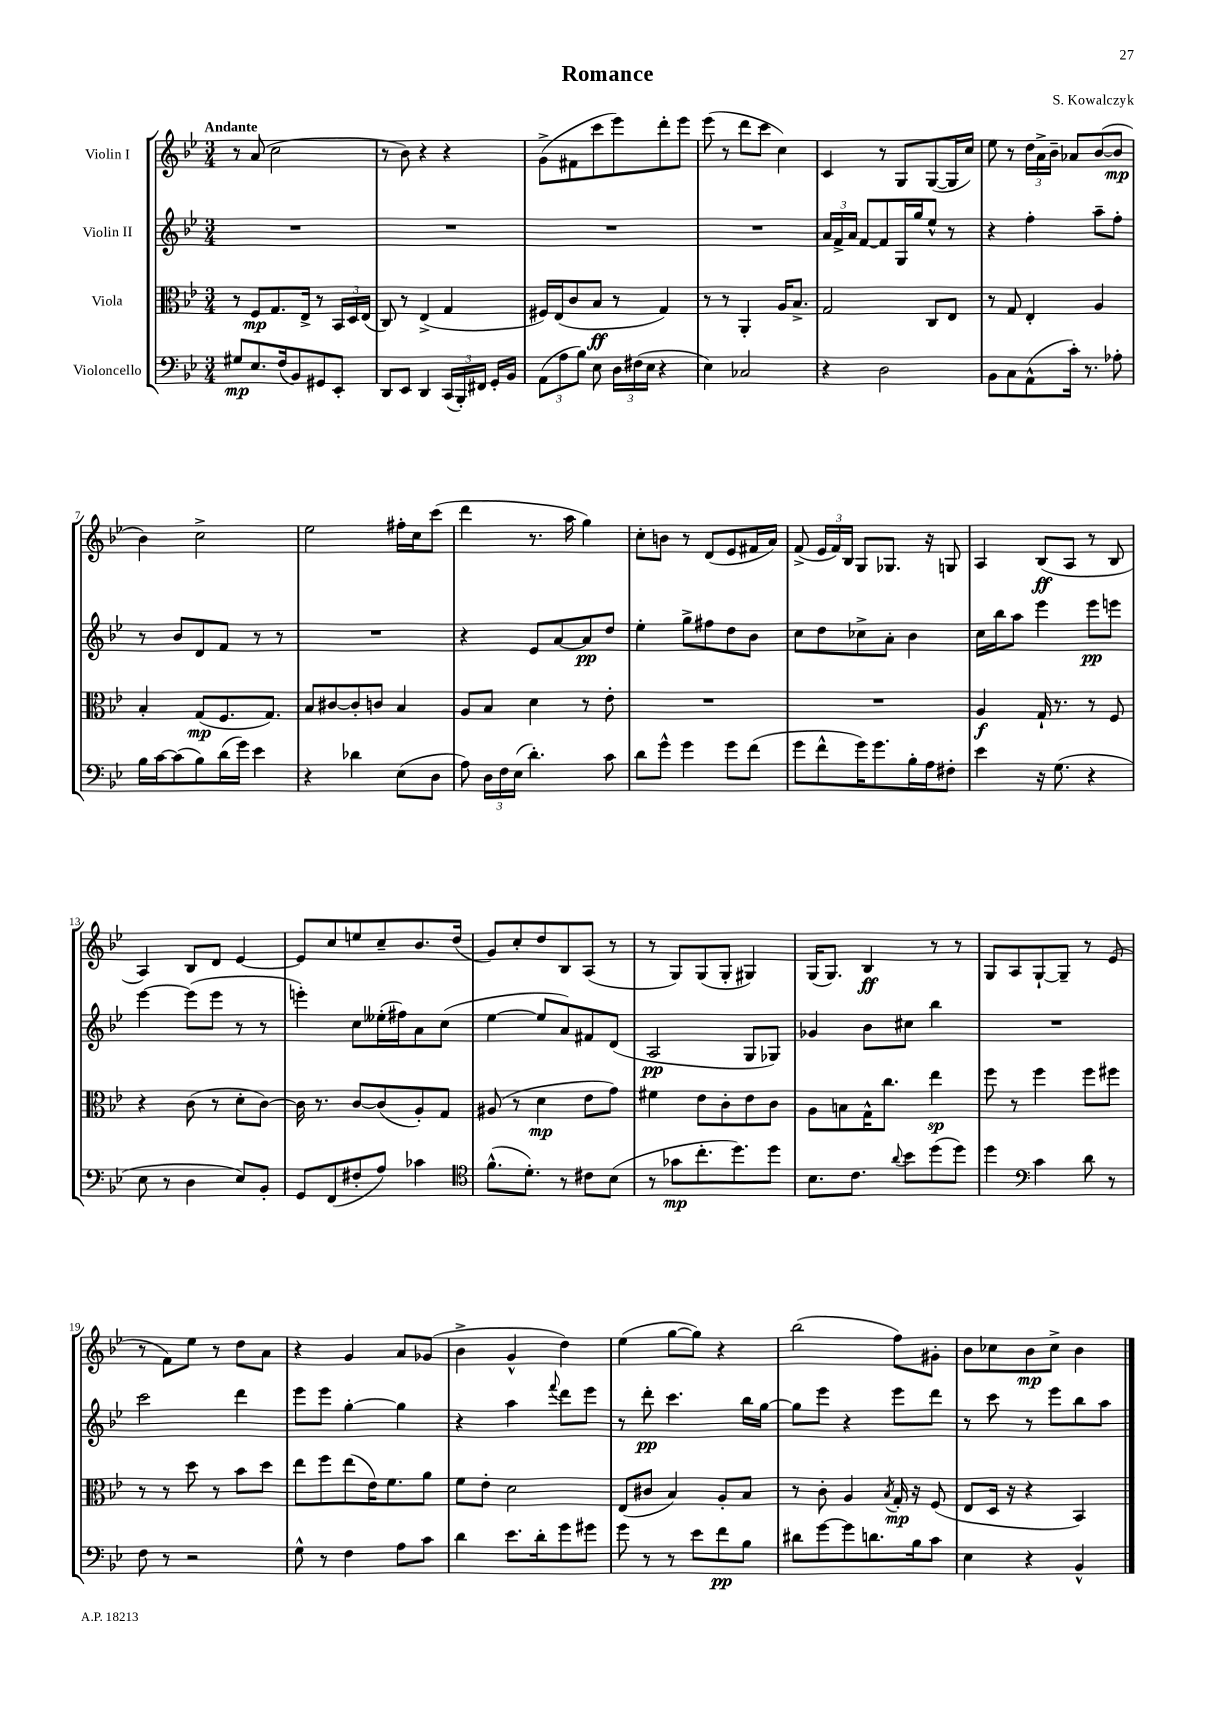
\header { title = "Romance" composer = "S. Kowalczyk" }
<<
\new StaffGroup <<
\new Staff = "s0" \with { instrumentName = "Violin I" } {
    \clef treble \key bes \major \numericTimeSignature \time 3/4 \tempo "Andante"
    \autoBeamOff r8 a'8( c''2 |
    r8 bes'8) r4 r4 |
    g'8[->( fis'8 c'''8 ees'''8) d'''8-. ees'''8] |
    ees'''8( r8 d'''8[ c'''8] c''4) |
    c'4 r8 g8[ g8~( g16 c''16]) |
    ees''8 r8 \tuplet 3/2 { d''16[ a'16-> bes'16]-- } aes'8[ bes'8~( bes'8]\mp |
    bes'4) c''2-> |
    ees''2 fis''16[-. c''16 c'''8]( |
    d'''4 r8. a''16 g''4) |
    c''8[-. b'8] r8 d'8[( ees'8 fis'16 a'16]) |
    f'8->( \tuplet 3/2 { ees'16[ f'16) bes16] } g8[ ges8.] r16 g8 |
    a4 bes8[\ff( a8] r8 bes8 |
    a4) bes8[ d'8] ees'4~ |
    ees'8[ c''8 e''8 c''8-- bes'8. d''16]( |
    g'8[) c''8-. d''8 bes8 a8]( r8 |
    r8 g8[) g8( g8]-. gis4) |
    g16[( g8.]) bes4\ff r8 r8 |
    g8[ a8 g8~-! g8]-- r8 ees'8( |
    r8 f'8[) ees''8] r8 d''8[ a'8] |
    r4 g'4 a'8[ ges'8]( |
    bes'4-> g'4-^ d''4) |
    ees''4( g''8[~ g''8]) r4 |
    bes''2( f''8[) gis'8]-. |
    bes'8[ ces''8 bes'8\mp ces''8]-> bes'4 \bar "|." |
}
\new Staff = "s1" \with { instrumentName = "Violin II" } {
    \clef treble \key bes \major \numericTimeSignature \time 3/4
    \autoBeamOff R2. |
    R2. |
    R2. |
    R2. |
    \tuplet 3/2 { a'16[ f'16-> a'16] } f'8[~ f'8 g16 g''16 ees''8]-^ r8 |
    r4 f''4-. a''8[-- f''8]-. |
    r8 bes'8[ d'8 f'8] r8 r8 |
    R2. |
    r4 ees'8[ a'8~ a'8\pp d''8] |
    ees''4-. g''8[-> fis''8 d''8 bes'8] |
    c''8[ d''8 ces''8-> a'8]-. bes'4 |
    c''16[ bes''16 a''8] ees'''4 ees'''8[\pp e'''8] |
    ees'''4~ ees'''8[( ees'''8] r8 r8 |
    e'''4-.) c''8[ eeses''16-.( fis''16) a'8 c''8]( |
    ees''4~ ees''8[ a'8) fis'8 d'8]( |
    a2\pp g8[ ges8]) |
    ges'4 bes'8[ cis''8] bes''4 |
    R2. |
    c'''2 d'''4 |
    ees'''8[ ees'''8] g''4~-. g''4 |
    r4 a''4 \appoggiatura { f'''8 } d'''8[ ees'''8] |
    r8 d'''8-.\pp c'''4. bes''16[ g''16]~ |
    g''8[ ees'''8] r4 ees'''8[ d'''8] |
    r8 c'''8 r8 ees'''8[ bes''8 a''8] \bar "|." |
}
\new Staff = "s2" \with { instrumentName = "Viola" } {
    \clef alto \key bes \major \numericTimeSignature \time 3/4
    \autoBeamOff r8 f8[\mp g8. ees16]-> r8 \tuplet 3/2 { bes,16[ d16 ees16]( } |
    c8) r8 ees4->( g4 |
    fis16[) ees16( c'8 bes8]\ff r8 g4) |
    r8 r8 a,4-. a16[ bes8.]-> |
    g2 c8[ ees8] |
    r8 g8 ees4-. a4 |
    bes4-. g8[\mp( f8. g8.]) |
    bes8[ cis'8~ cis'8-. c'8] bes4 |
    a8[ bes8] d'4 r8 ees'8-. |
    R2. |
    R2. |
    a4\f g16-! r8. r8 f8 |
    r4 c'8( r8 d'8[-. c'8]~) |
    c'16 r8. c'8[~ c'8( a8-.) g8] |
    ais8( r8 d'4\mp ees'8[ g'8]) |
    fis'4 ees'8[ c'8-. ees'8 c'8] |
    a8[ b8 g16-^ c''8.] ees''4\sp |
    f''8 r8 f''4 f''8[ fis''8] |
    r8 r8 d''8 r8 bes'8[ d''8] |
    ees''8[ f''8 ees''8( ees'16) f'8. a'8] |
    f'8[ ees'8]-. d'2 |
    ees8[( cis'8] bes4) a8[-. bes8] |
    r8 c'8-. a4 \acciaccatura { bes8 } g16-.\mp r16 f8( |
    ees8[ d16] r16 r4 bes,4) \bar "|." |
}
\new Staff = "s3" \with { instrumentName = "Violoncello" } {
    \clef bass \key bes \major \numericTimeSignature \time 3/4
    \autoBeamOff gis8[\mp ees8. f16( bes,8) gis,8 ees,8]-. |
    d,8[ ees,8] d,4 \tuplet 3/2 { c,16[( bes,,16-.) fis,16] } g,16[-. bes,16] |
    \tuplet 3/2 { a,8[( a8 bes8]) } ees8 \tuplet 3/2 { d16[ fis16( ees16] } r4 |
    ees4) ces2 |
    r4 d2 |
    bes,8[ c8 a,8-^( c'16]-.) r8. aes8-. |
    bes16[ c'16~ c'8( bes8) d'16( g'16]) ees'4 |
    r4 des'4 ees8[( d8] |
    a8) \tuplet 3/2 { d16[ f16 ees16]( } d'4.-.) c'8 |
    d'8[ g'8]-^ g'4 g'8[ f'8]( |
    g'8[ f'8-^ g'16) g'8. bes16-. a16 fis8]-. |
    ees'4 r16 g8.( r4 |
    ees8 r8 d4 ees8[) bes,8]-. |
    g,8[ f,8( fis8-. a8]) ces'4 |
    \clef tenor f'8.[-^( d'8.]-.) r8 cis'8[ bes8]( |
    r8 ges'8[\mp c''8.-. d''8.) d''8] |
    bes8.[ c'8.] \appoggiatura { a'8 } bes'8[ d''8( d''8]) |
    d''4 \clef bass c'4 d'8 r8 |
    f8 r8 r2 |
    g8-^ r8 f4 a8[ c'8] |
    d'4 ees'8.[ d'16-. g'8 gis'8] |
    g'8 r8 r8 ees'8[ f'8\pp bes8] |
    dis'8[ g'8~ g'8 d'8. bes16 c'8] |
    ees4 r4 bes,4-^ \bar "|." |
}
>>
>>
